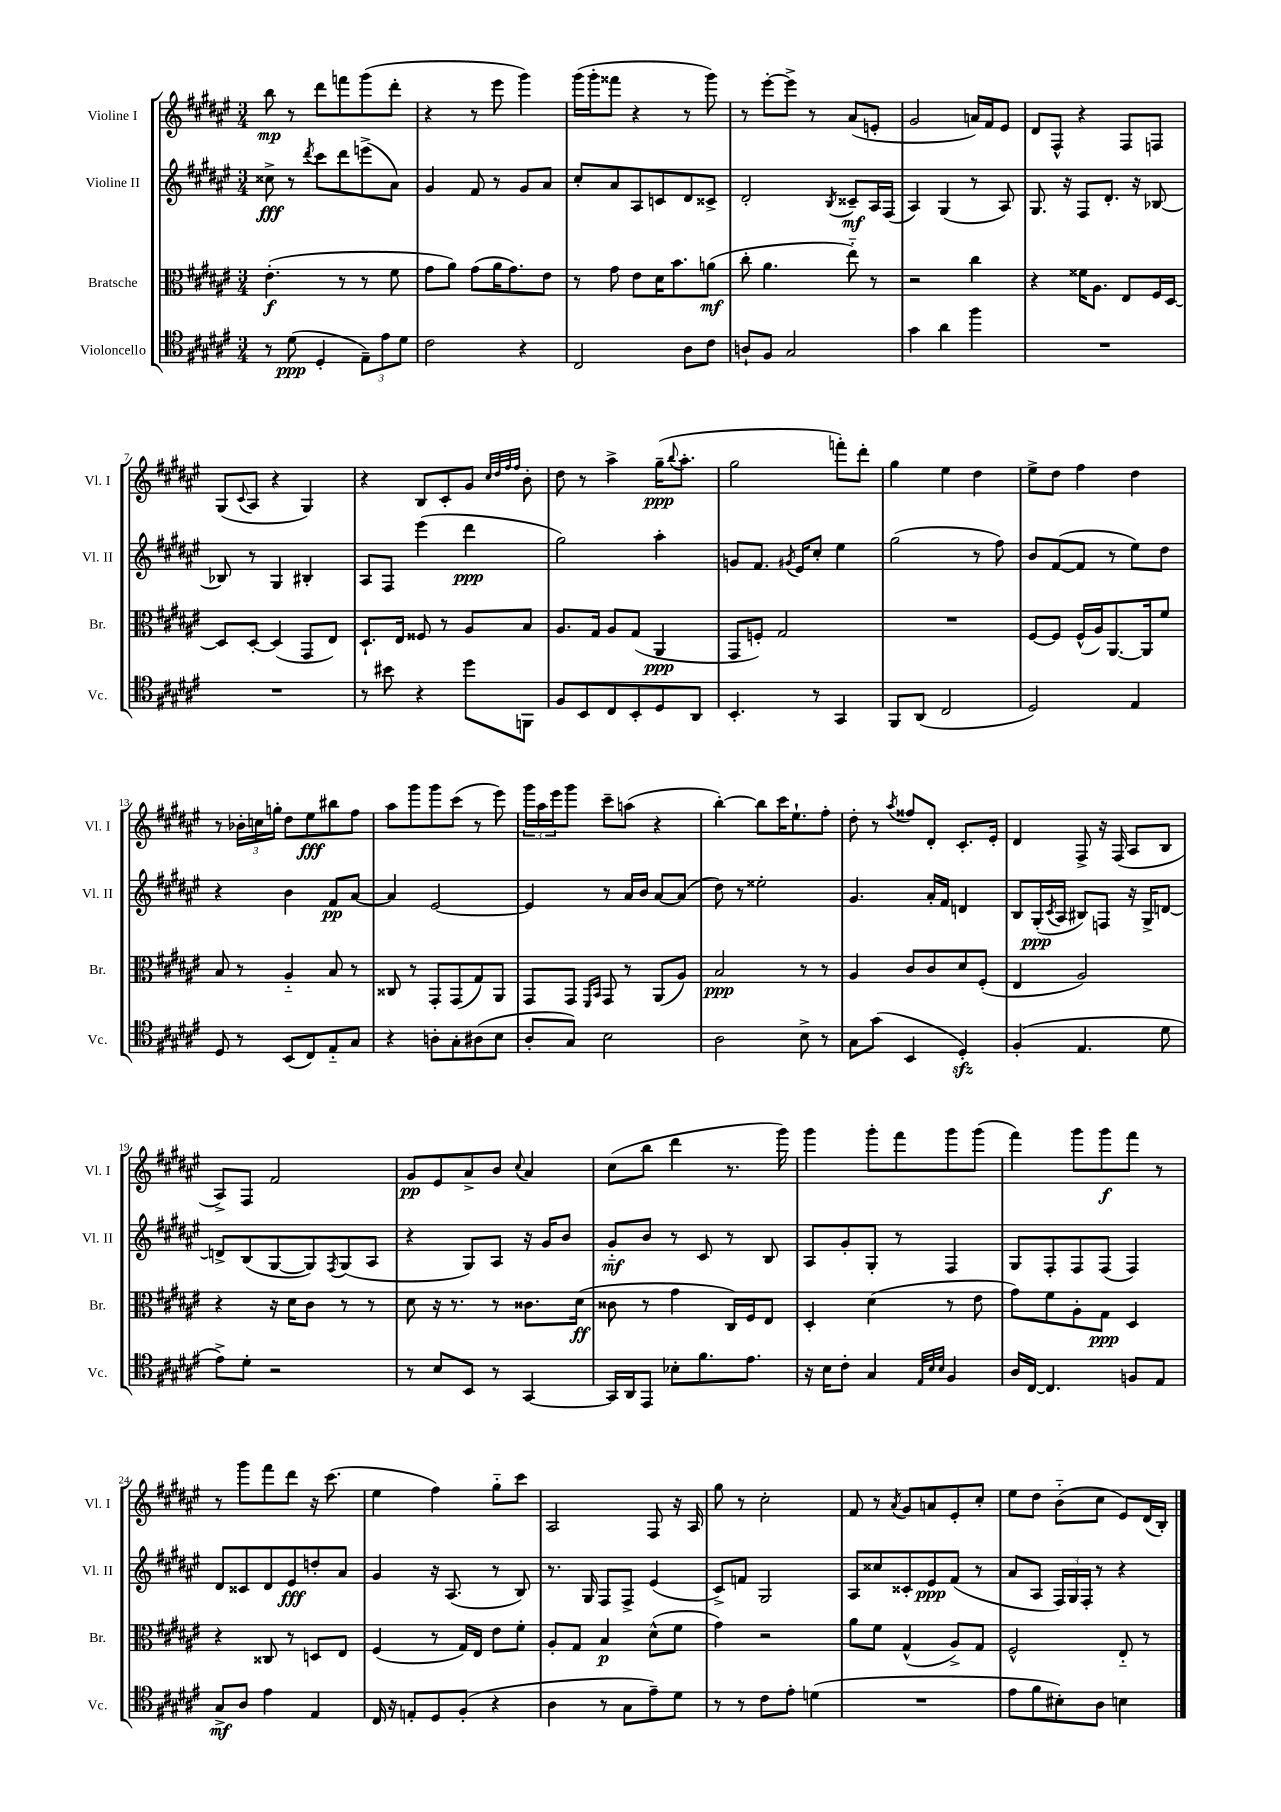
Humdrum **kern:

**kern	**kern	**kern	**kern
*staff4	*staff3	*staff2	*staff1
*clefC4	*clefC3	*clefG2	*clefG2
*k[f#c#g#d#a#e#]	*k[f#c#g#d#a#e#]	*k[f#c#g#d#a#e#]	*k[f#c#g#d#a#e#]
*M3/4	*M3/4	*M3/4	*M3/4
8r	(4.e#'	8cc##^	8bb
(8d#	.	8r	8r
.	.	8qddd#	.
4D#'	.	8ccc#	8ddd#
.	8r	8ddd#	8fff
12E#~)	8r	(8eee^	(8ggg#
12e#	.	.	.
.	8f#	8a#)	8ddd#'
12d#	.	.	.
=	=	=	=
2c#	8g#	4g#	4r
.	8a#)	.	.
.	(8g#	8f#	8r
.	16a#	8r	8eee#
.	8.g#)	.	.
4r	.	8g#	4ggg#)
.	8e#	8a#	.
=	=	=	=
2C#	8r	8cc#'	(16ggg#
.	.	.	16ggg#'
.	8g#	8a#	8fff##
.	8e#	8A#	4r
.	16d#	8c	.
.	8.b	.	.
8A#	.	8d#	8r
8c#	(8a	8c##^	8ggg#)
=	=	=	=
8A`	8cc#'	2d#'	8r
8F#	4.a#	.	[8eee#'
2G#	.	.	8eee#^]
.	.	.	8r
.	.	8qB	.
.	8ee#'~)	8c##~	(8a#
.	8r	16A#	8e'
.	.	(16F#	.
=	=	=	=
4g#	2r	4A#)	2g#
4a#	.	(4G#	.
4ff#	4cc#	8r	16a)
.	.	.	16f#
.	.	8A#)	8e#
=	=	=	=
2.r	4r	8.G#	8d#
.	.	.	8F#^^
.	.	16r	.
.	16f##	8F#	4r
.	8.A#	.	.
.	.	8.d#'	.
.	8E#	.	8F#
.	.	16r	.
.	16F#	[8B-	8F
.	[16D#	.	.
=	=	=	=
2.r	8D#]	8B-]	(8G#
.	.	.	8qqc#
.	[8D#'	8r	8A#
.	(4D#]	4G#	4r
.	8GG#	4B#'	4G#)
.	8E#)	.	.
=	=	=	=
8r	8.D#`	8A#	4r
8b#	.	8F#	.
.	16E#	.	.
4r	8F##	(4eee#	8B
.	8r	.	8c#'
8dd#	8A#	4ddd#	8g#
.	.	.	32qqcc#
.	.	.	32qqdd#
.	.	.	32qqff#
.	.	.	32qqff#
8FF	8B	.	8b'
=	=	=	=
8F#	8.A#	2gg#)	8dd#
8BB	.	.	8r
.	16G#	.	.
8C#	8A#	.	4aa#^
8BB'	(8G#	.	.
8D#	4AA#	4aa#'	(16gg#~
.	.	.	8qqbb
.	.	.	8.aa#'
8AA#	.	.	.
=	=	=	=
4.BB'	8GG#	8g	2gg#
.	8F')	8.f#	.
.	2G#	.	.
.	.	8qg#	.
.	.	16e#	.
8r	.	8cc#'	.
4GG#	.	4ee#	8fff')
.	.	.	8ddd#'
=	=	=	=
8FF#	2.r	(2gg#	4gg#
(8AA#	.	.	.
2C#	.	.	4ee#
.	.	8r	4dd#
.	.	8ff#)	.
=	=	=	=
2D#)	[8F#	8b	8ee#^
.	8F#]	([8f#	8dd#
.	(16F#^^	8f#]	4ff#
.	16A#)	.	.
.	[8.AA#	8r	.
4E#	.	8ee#)	4dd#
.	16AA#]	.	.
.	8f#	8dd#	.
=	=	=	=
8D#	8B	4r	8r
8r	8r	.	24b-'
.	.	.	24cc
.	.	.	24gg'
(8BB	4A#'~	4b	8dd#
8C#)	.	.	8ee#
8E#'~	8B	8f#	8bb#
8G#	8r	[8a#	8ff#
=	=	=	=
4r	8C##	4a#]	8aa#
.	8r	.	8ggg#
8A'	8GG#'	[2e#	8ggg#
8G#'	(8GG#	.	(8ccc#
(8A#	8G#)	.	8r
8B	8AA#	.	8eee#)
=	=	=	=
8A#'	8GG#	4e#]	24ggg#
.	.	.	24aa#
.	.	.	24eee#
8G#)	8GG#	.	8ggg#
.	16qqFF#	.	.
.	16qqBB	.	.
2B	8GG#	8r	8ccc#~
.	8r	16a#	(8aa
.	.	16b	.
.	(8AA#	[8a#	4r
.	8A#)	(8a#]	.
=	=	=	=
2A#	2B	8dd#)	[4bb')
.	.	8r	.
.	.	2ee##'	8bb]
.	.	.	16ccc#
.	.	.	8.ee#`
8B^	8r	.	.
8r	8r	.	8ff#'
=	=	=	=
8G#	4A#	4.g#	8dd#'
(8g#	.	.	8r
.	.	.	8qaa#
4BB	8c#	.	8ff##
.	8c#	16a#'	8d#'
.	.	16f#	.
4D#')	8d#	4d	8.c#'
.	(8F#'	.	.
.	.	.	16e#'
=	=	=	=
(4F#'	4E#	8B	4d#
.	.	(16G#'	.
.	.	8qc#	.
.	.	16A#	.
4.E#	2A#)	8B#)	8F#^
.	.	8F	16r
.	.	.	(16F#
.	.	16r	8A#
.	.	16G#^	.
8d#	.	[8d	8B
=	=	=	=
8e#^)	4r	8d^]	8A#^)
8d#'	.	(8B	8F#
2r	16r	[8G#	2f#
.	16d#	.	.
.	8c#	8G#])	.
.	.	8qF#	.
.	8r	(8G#	.
.	8r	8A#	.
=	=	=	=
8r	8d#	4r	8g#
8B	16r	.	8e#
.	8.r	.	.
8BB	.	8G#)	8a#^
8r	8r	8A#	8b
.	.	.	8qqcc#
[4GG#	8.c##	16r	4a#
.	.	16g#	.
.	.	8b	.
.	(16d#	.	.
=	=	=	=
16GG#]	8c##	8g#'~	(8cc#
16AA#	.	.	.
8EE#	8r	8b	8bb
8B-'	4g#	8r	4ddd#
8.f#	.	8c#	.
.	16C#)	8r	8.r
8.e#	16F#	.	.
.	8E#	8B	.
.	.	.	16ggg#)
=	=	=	=
16r	4D#'	8A#	4ggg#
16B	.	.	.
8c#'	.	8g#'	.
4G#	(4d#	8G#'	8ggg#'
.	.	8r	8fff#
32qqE#	.	.	.
32qqB	.	.	.
32qqB	.	.	.
4F#	8r	4F#	8ggg#
.	8e#	.	(8ggg#
=	=	=	=
16A#	8g#)	8G#	4fff#)
[16C#	.	.	.
4.C#]	8f#	8F#'	.
.	8A#'	8F#	8ggg#
.	8G#	(8F#	8ggg#
8F	4D#	4F#)	8fff#
8E#	.	.	8r
=	=	=	=
8G#^	4r	8d#	8r
8A#	.	8c##	8ggg#
4e#	8C##	8d#	8fff#
.	8r	8e#	8ddd#
4E#	8D	8dd'	16r
.	.	.	(8.ccc#
.	8E#	8a#	.
=	=	=	=
16C#	(4F#	4g#	4ee#
16r	.	.	.
8E'	.	.	.
8D#	8r	16r	4ff#)
.	.	(8.A#	.
(8F#'	16G#)	.	.
.	16E#	.	.
4r	8e#	8r	8gg#'~
.	8f#'	8B)	8ccc#
=	=	=	=
4A#	8A#'	8.r	2A#
.	8G#	.	.
.	.	16G#	.
8r	4B	8F#	.
8G#	.	8F#^	.
8e#~)	(8d#^^	(4e#	8F#
8d#	8f#	.	16r
.	.	.	16A#
=	=	=	=
8r	4g#)	8c#^)	8gg#
8r	.	8f	8r
8c#	2r	2G#	2cc#'
8e#'	.	.	.
(4d	.	.	.
=	=	=	=
2.r	8a#	8A#	8f#
.	8f#	8cc##	8r
.	.	.	8qa#
.	(4G#^^	8c##'	8g#
.	.	8e#	8a
.	8A#^)	(8f#	8e#'
.	8G#	8r	8cc#'
=	=	=	=
8e#	2F#^^	8a#	8ee#
8f#	.	8A#	8dd#
8B#')	.	24F#)	(8b'~
.	.	24G#	.
.	.	24F#'	.
8A#	.	8r	8cc#
4B	8E#'~	4r	8e#)
.	8r	.	(16d#
.	.	.	16B')
==	==	==	==
*-	*-	*-	*-
